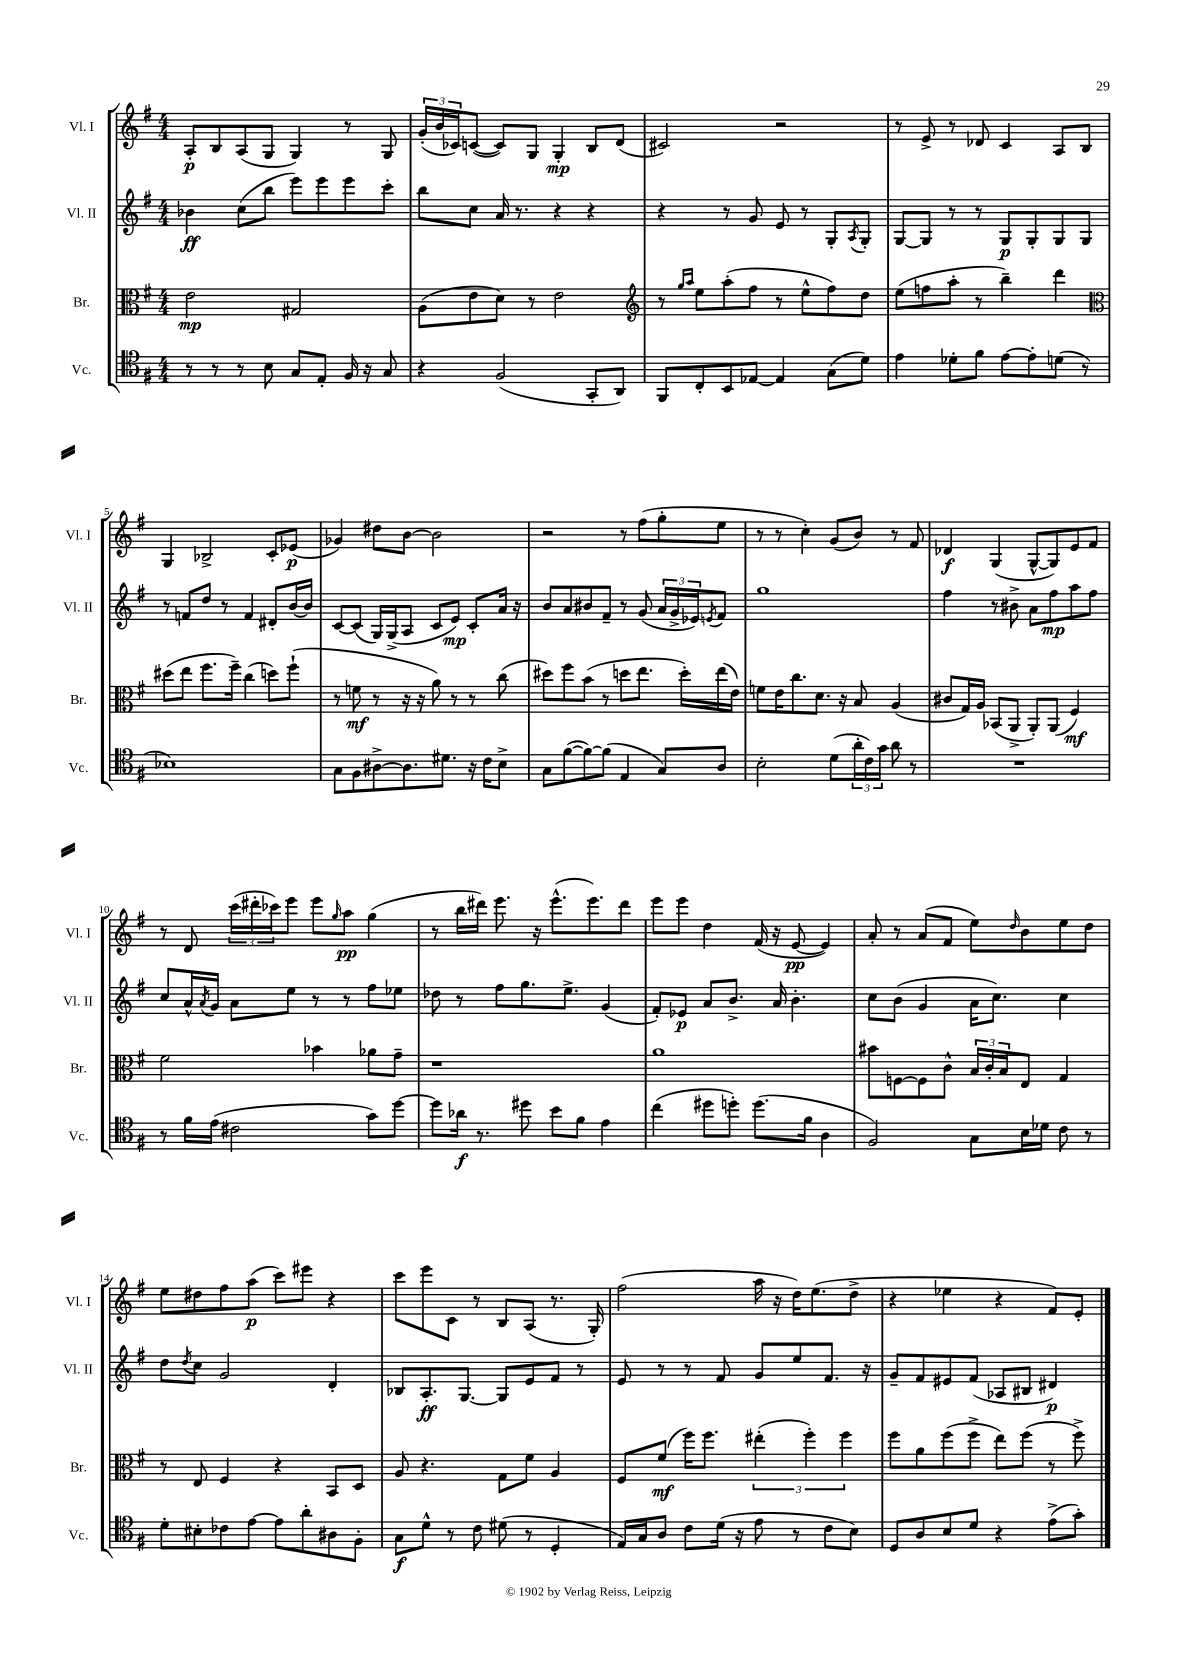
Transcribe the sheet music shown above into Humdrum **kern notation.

**kern	**dynam	**kern	**dynam	**kern	**dynam	**kern	**dynam
*part4	*part4	*part3	*part3	*part2	*part2	*part1	*part1
*staff4	*staff4	*staff3	*staff3	*staff2	*staff2	*staff1	*staff1
*I"Vc.	*	*I"Br.	*	*I"Vl. II	*	*I"Vl. I	*
*I'Vc.	*	*I'Br.	*	*I'Vl. II	*	*I'Vl. I	*
*clefC4	*	*clefC3	*	*clefG2	*	*clefG2	*
*k[f#]	*	*k[f#]	*	*k[f#]	*	*k[f#]	*
*M4/4	*	*M4/4	*	*M4/4	*	*M4/4	*
=1	=1	=1	=1	=1	=1	=1	=1
8r	.	2e\	mp	4b-X\	ff	8A'/L	p
8r	.	.	.	.	.	8B/	.
8r	.	.	.	(8cc\L	.	(8A/	.
8B\	.	.	.	8bb\J	.	8G/J	.
8G/L	.	2G#X/	.	8eee\L)	.	4G/)	.
8E'/J	.	.	.	8eee\	.	.	.
16F#/	.	.	.	8eee\	.	8r	.
16r	.	.	.	.	.	.	.
8G/	.	.	.	8ccc'\J	.	8G/	.
=2	=2	=2	=2	=2	=2	=2	=2
4r	.	(8A\L	.	8bb\L	.	(24g'/LL	.
.	.	.	.	.	.	24b/	.
.	.	.	.	.	.	24c-X/J)	.
.	.	8e\	.	8cc\J	.	([8cn/J	.
(2F#/	.	8d\J)	.	16a/	.	8c/L])	.
.	.	.	.	8.r	.	.	.
.	.	8r	.	.	.	8G/J	.
.	.	2e\	.	4r	.	4G'/	mp
8GG'/L	.	.	.	4r	.	8B/L	.
8AA/J)	.	.	.	.	.	(8d/J	.
=3	=3	=3	=3	=3	=3	=3	=3
*	*	*clefG2	*	*	*	*	*
8FF#/L	.	8r	.	4r	.	2c#X/)	.
.	.	16qqgg/LL	.	.	.	.	.
.	.	16qqaa/JJ	.	.	.	.	.
8C'/	.	8ee\L	.	.	.	.	.
8BB/	.	(8aa'\	.	8r	.	.	.
[8E-X/J	.	8ff#\J	.	8g/	.	.	.
4E-/]	.	8r	.	8e/	.	2r	.
.	.	8ee^^\L	.	8r	.	.	.
(8G\L	.	8ff#\)	.	8G'/L	.	.	.
.	.	.	.	8qA/	.	.	.
8d\J)	.	8dd\J	.	8G'/J	.	.	.
=4	=4	=4	=4	=4	=4	=4	=4
4e\	.	(8ee\L	.	[8G/L	.	8r	.
.	.	8ffn\	.	8G/J]	.	8e^/	.
8d-X'\L	.	8aa'\J	.	8r	.	8r	.
8f#\J	.	8r	.	8r	.	8d-X/	.
[8e\L	.	4bb~\)	.	8G/L	p	4c/	.
8e'\]	.	.	.	8G'/	.	.	.
(8dn\J	.	4ddd\	.	8G/	.	8A/L	.
8r	.	.	.	8G/J	.	8B/J	.
!!LO:LB:g=z
=5	=5	=5	=5	=5	=5	=5	=5
*	*	*clefC3	*	*	*	*	*
1B-X)	.	(8dd#X\L	.	8r	.	4G/	.
.	.	8ee\J	.	8fn/L	.	.	.
.	.	8.ff#\L	.	8dd/J	.	2B-X^/	.
.	.	.	.	8r	.	.	.
.	.	16ff#~\Jk)	.	.	.	.	.
.	.	(4cc\	.	4f/	.	.	.
.	.	8ddn\L)	.	8d#X'/L	.	8c'/L	.
.	.	(8ff#`\J	.	[16b/L	.	(8e-X/J	p
.	.	.	.	16b/JJ]	.	.	.
=6	=6	=6	=6	=6	=6	=6	=6
8G\L	.	8r	.	[8c/L	.	4g-X/)	.
8F#\	.	8fn\	mf	(8c/J]	.	.	.
[8A#X^\	.	8r	.	16G/LL)	.	8dd#X\L	.
.	.	.	.	(16G^/J	.	.	.
8.A#\]	.	16r	.	8A/J	.	[8b\J	.
.	.	16r	.	.	.	.	.
.	.	8a\)	.	8c/L	.	2b\]	.
8.d#X\J	.	.	.	.	.	.	.
.	.	8r	.	8e/J)	mp	.	.
16r	.	8r	.	8c'/L	.	.	.
16c\KL	.	.	.	.	.	.	.
8B^\J	.	(8cc\	.	16a/Jk	.	.	.
.	.	.	.	16r	.	.	.
=7	=7	=7	=7	=7	=7	=7	=7
8G\L	.	8dd#X\L)	.	8b/L	.	2r	.
([8f#\	.	8ff#\	.	8a/	.	.	.
8f#\_)	.	(8b\J	.	8b#X/	.	.	.
(8f#\J]	.	8r	.	8f#~/J	.	.	.
4E/	.	8ddn\L	.	8r	.	8r	.
.	.	8.ee\J	.	(8g/	.	(8ff#\L	.
8G/L)	.	.	.	24a/LL	.	8gg'\	.
.	.	.	.	24g^/	.	.	.
.	.	16dd'\LL)	.	.	.	.	.
.	.	.	.	24e-X/J)	.	.	.
.	.	.	.	8qen/	.	.	.
8A/J	.	(16ee\	.	8f#/J	.	8ee\J	.
.	.	16e\JJ)	.	.	.	.	.
=8	=8	=8	=8	=8	=8	=8	=8
2B'\	.	8fn\L	.	1gg	.	8r	.
.	.	16e\K	.	.	.	8r	.
.	.	8.cc\	.	.	.	.	.
.	.	.	.	.	.	4cc'\)	.
.	.	8.d\J	.	.	.	.	.
(8d\L	.	.	.	.	.	(8g/L	.
.	.	16r	.	.	.	.	.
24a'\L	.	8B/	.	.	.	8b/J)	.
24c\)	.	.	.	.	.	.	.
24g\JJ	.	.	.	.	.	.	.
8a\	.	(4A/	.	.	.	8r	.
8r	.	.	.	.	.	8f#/	.
=9	=9	=9	=9	=9	=9	=9	=9
1r	.	8c#X/L	.	4ff#\	.	4d-X/	f
.	.	16G/L)	.	.	.	.	.
.	.	16A/JJ	.	.	.	.	.
.	.	(8BB-X/L	.	8r	.	(4G/	.
.	.	8AA^/J	.	8b#X^\	.	.	.
.	.	8AA'/L)	.	8a\L	.	[8G^^/L	.
.	.	(8AA/J	.	8ff#\	mp	8G/])	.
.	.	4F#/)	mf	8aa\	.	8e/	.
.	.	.	.	8ff#\J	.	8f#/J	.
!!LO:LB:g=z
=10	=10	=10	=10	=10	=10	=10	=10
8r	.	2f#\	.	8cc/L	.	8r	.
16f#\LL	.	.	.	16a^^/L	.	8d/	.
.	.	.	.	8qa/	.	.	.
(16e\JJ	.	.	.	16g/JJ	.	.	.
2c#X\	.	.	.	8a\L	.	(24ccc\LL	.
.	.	.	.	.	.	24ddd#X'\	.
.	.	.	.	.	.	24ccc-X\J)	.
.	.	.	.	8ee\J	.	8eee\J	.
.	.	4b-X\	.	8r	.	8eee\L	.
.	.	.	.	.	.	16qqgg/	.
.	.	.	.	8r	.	8aa\J	pp
8g\L)	.	8a-X\L	.	8ff#\L	.	(4gg\	.
[8dd\J	.	8g~\J	.	8ee-X\J	.	.	.
=11	=11	=11	=11	=11	=11	=11	=11
8dd\L]	.	1r	.	8dd-X\	.	8r	.
16a-X\Jk	f	.	.	8r	.	16bb\LL	.
8.r	.	.	.	.	.	16ddd#X\JJ)	.
.	.	.	.	8ff#\L	.	8.eee\	.
8dd#X\	.	.	.	8.gg\	.	.	.
.	.	.	.	.	.	16r	.
8b\L	.	.	.	.	.	(8.eee^^\L	.
.	.	.	.	8.ee^\J	.	.	.
8f#\J	.	.	.	.	.	.	.
.	.	.	.	.	.	8.eee\)	.
4e\	.	.	.	(4g/	.	.	.
.	.	.	.	.	.	8ddd#\J	.
=12	=12	=12	=12	=12	=12	=12	=12
(4cc\	.	1a	.	8f#'/L)	.	8eee\L	.
.	.	.	.	8e-X/J	p	8eee\J	.
8dd#X\L	.	.	.	8a/L	.	4dd\	.
8ddn'\J)	.	.	.	8.b^/J	.	.	.
(8.dd\L	.	.	.	.	.	(16f#/	.
.	.	.	.	16a/	.	16r	.
.	.	.	.	4.b'\	.	[8e/	pp
16f#\Jk	.	.	.	.	.	.	.
4A\	.	.	.	.	.	4e/])	.
=13	=13	=13	=13	=13	=13	=13	=13
2F#/)	.	8b#X\L	.	8cc\L	.	8a'/	.
.	.	[8Fn\	.	(8b\J	.	8r	.
.	.	8F\]	.	4g/	.	(8a/L	.
.	.	8c^^\J	.	.	.	8f#/J	.
8G\L	.	24B/LL	.	16a\KL	.	8ee\L)	.
.	.	24c'/	.	.	.	.	.
.	.	.	.	8.cc\J)	.	.	.
.	.	24B/J	.	.	.	.	.
.	.	.	.	.	.	16qqdd/	.
16B\L	.	8E/J	.	.	.	8b\	.
16d-X\JJ	.	.	.	.	.	.	.
8c\	.	4G/	.	4cc\	.	8ee\	.
8r	.	.	.	.	.	8dd\J	.
!!LO:LB:g=z
=14	=14	=14	=14	=14	=14	=14	=14
8d'\L	.	8r	.	8dd\L	.	8ee\L	.
.	.	.	.	8qdd/	.	.	.
8B#X'\	.	8E/	.	8cc\J	.	8dd#X\	.
8c-X\	.	4F#/	.	2g/	.	8ff#\	.
[8e\J	.	.	.	.	.	(8aa\J	p
8e\L]	.	4r	.	.	.	8ccc\L)	.
8a'\	.	.	.	.	.	8eee#X\J	.
8A#X\	.	8BB/L	.	4d'/	.	4r	.
8F#'\J	.	8D/J	.	.	.	.	.
=15	=15	=15	=15	=15	=15	=15	=15
8G\L	f	8A/	.	8B-X/L	.	8ccc\L	.
8d^^\J	.	4.r	.	8.A'/	ff	8eee\	.
8r	.	.	.	.	.	8c\J	.
.	.	.	.	[8.G/J	.	.	.
8c\	.	.	.	.	.	8r	.
(8d#X\	.	8G\L	.	8G/L]	.	8B/L	.
8r	.	8f#\J	.	8e/	.	(8A/J	.
4D'/	.	4A/	.	8f#/J	.	8.r	.
.	.	.	.	8r	.	.	.
.	.	.	.	.	.	16G'/)	.
=16	=16	=16	=16	=16	=16	=16	=16
16E/LL)	.	8F#/L	.	8e/	.	(2ff#\	.
16G/J	.	.	.	.	.	.	.
8A/J	.	(8f#/J	mf	8r	.	.	.
8c\L	.	16ff#\KL)	.	8r	.	.	.
.	.	8.ff#\J	.	.	.	.	.
(16d\Jk	.	.	.	8f#/	.	.	.
16r	.	.	.	.	.	.	.
8e\	.	(6ee#X'\	.	8g/L	.	16aa\	.
.	.	.	.	.	.	16r	.
8r	.	.	.	8ee/	.	16dd\KL)	.
.	.	6ff#'\)	.	.	.	.	.
.	.	.	.	.	.	(8.ee\	.
8c\L	.	.	.	8.f#/J	.	.	.
.	.	6ff#\	.	.	.	.	.
8B\J)	.	.	.	.	.	8dd^\J	.
.	.	.	.	16r	.	.	.
=17	=17	=17	=17	=17	=17	=17	=17
8D/L	.	8ff#\L	.	8g~/L	.	4r	.
8A/	.	8a\	.	8f#/	.	.	.
8B/	.	(8ff#\	.	8e#X/	.	4ee-X\	.
8d/J	.	8ff#^\J	.	(8f#/J	.	.	.
4r	.	8ee\L)	.	8A-X/L	.	4r	.
.	.	(8ff#\J	.	8B#X/J	.	.	.
(8e^\L	.	8r	.	4d#X/)	p	8f#/L)	.
8g'\J)	.	8ff#^\)	.	.	.	8e'/J	.
==	==	==	==	==	==	==	==
*-	*-	*-	*-	*-	*-	*-	*-
